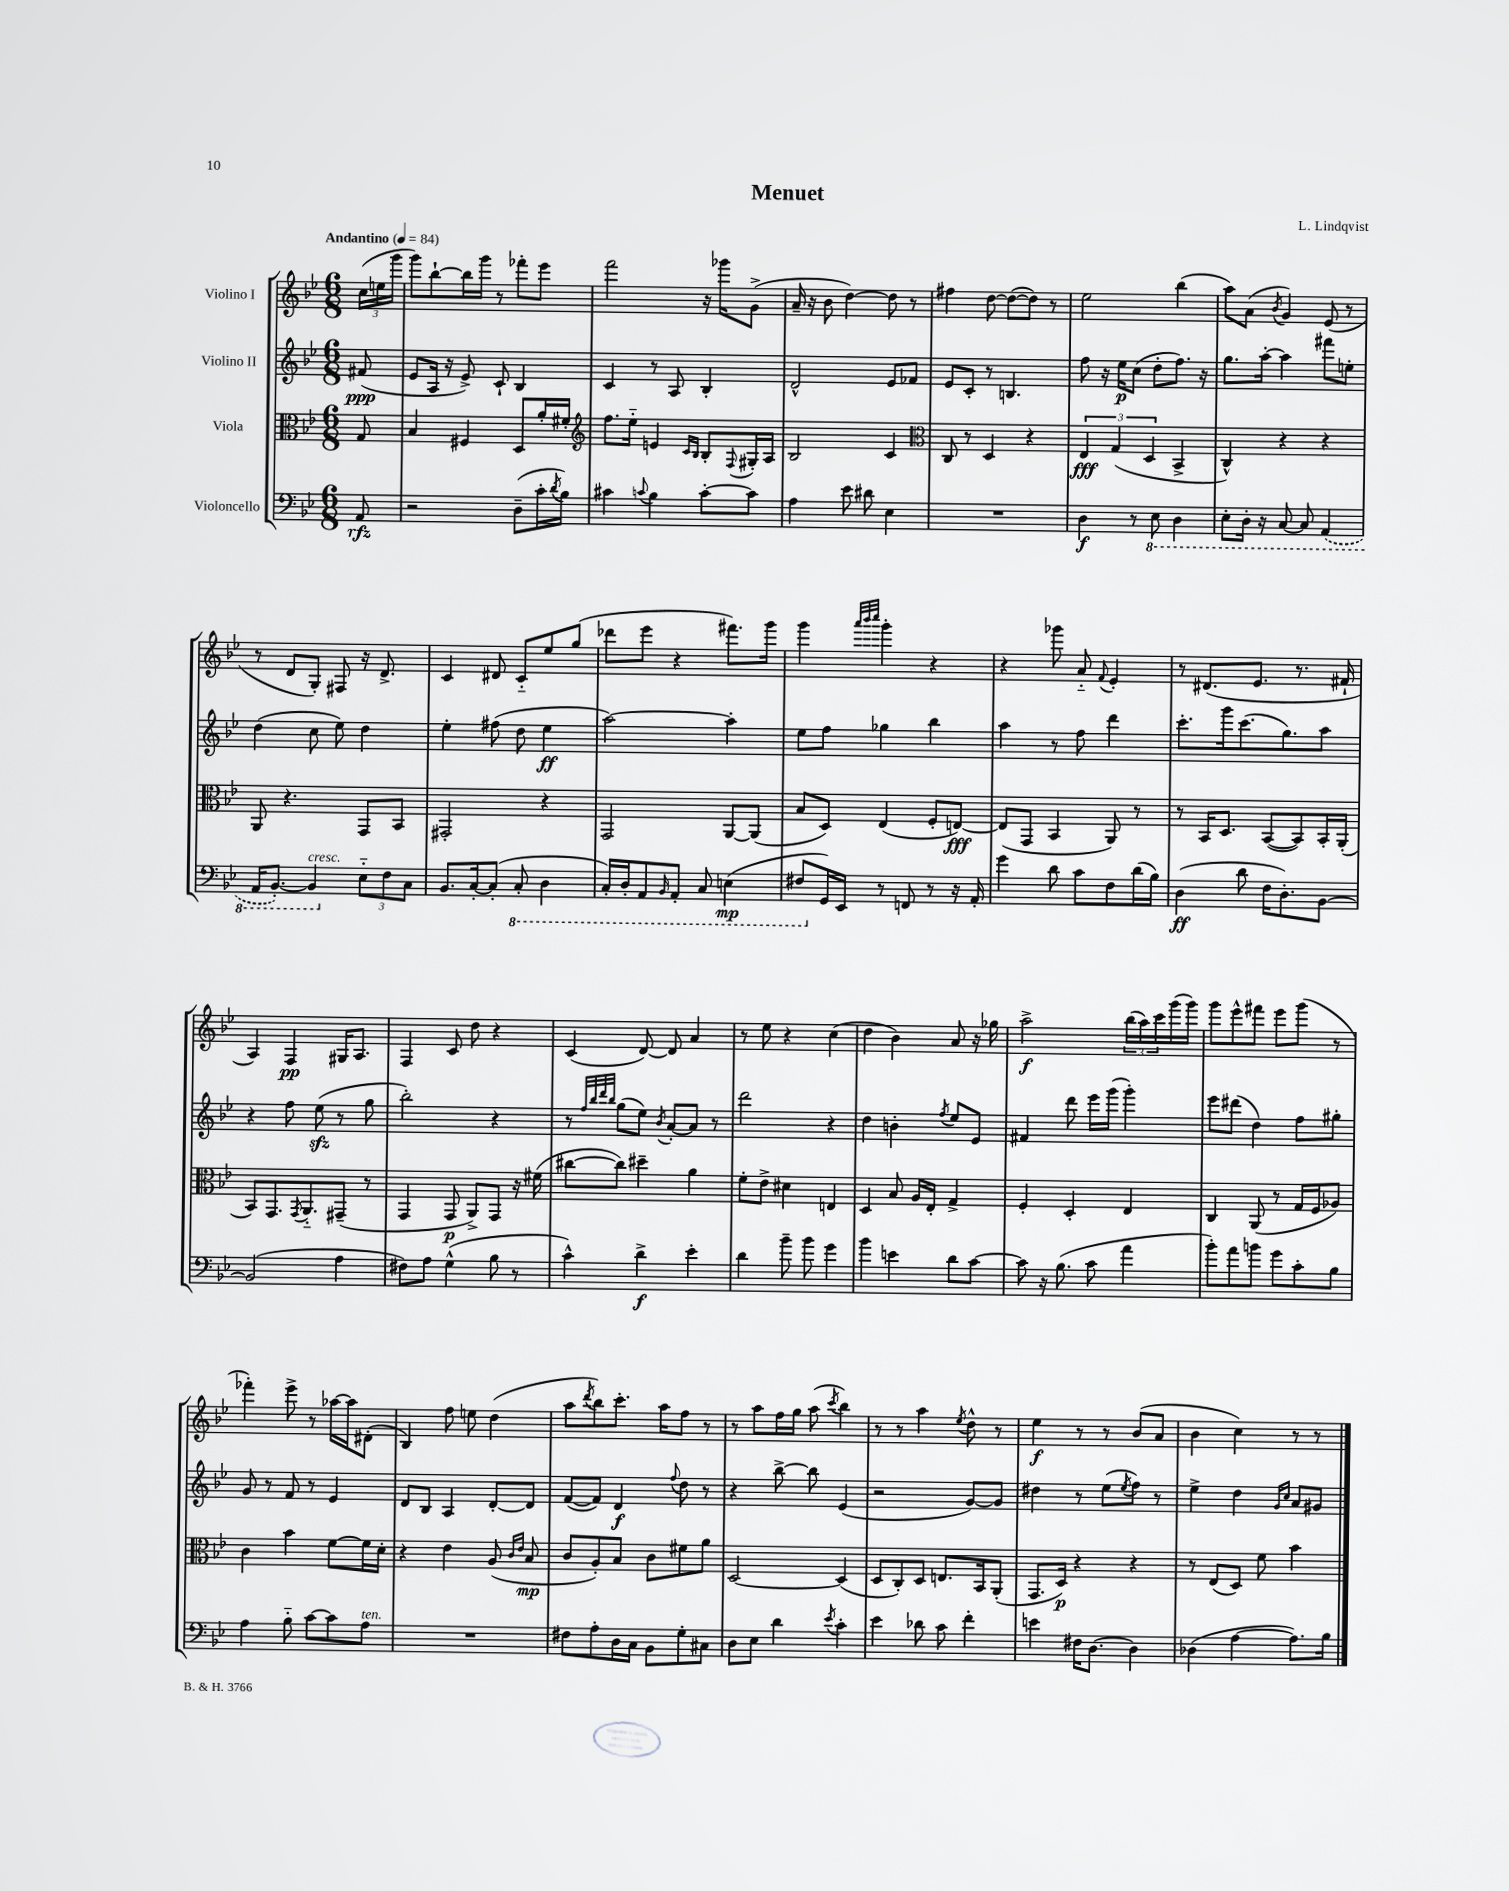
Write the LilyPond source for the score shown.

\header { title = "Menuet" composer = "L. Lindqvist" }
<<
\new StaffGroup <<
\new Staff = "s0" \with { instrumentName = "Violino I" } {
    \clef treble \key bes \major \numericTimeSignature \time 6/8 \partial 8 \tempo "Andantino" 4 = 84
    \tuplet 3/2 { c''16( e''16 g'''16 } |
    g'''8) bes''8~-! bes''16 g'''16 r8 fes'''8-. ees'''8 |
    f'''2 r16 ges'''16 g'8->( |
    a'16-- r16 bes'8 d''4~) d''8 r8 |
    fis''4 d''8~ d''8~( d''8) r8 |
    ees''2 bes''4( |
    a''8) a'8( \acciaccatura { bes'8 } g'4) ees'8( r8 |
    r8 d'8 g8-.) fis8 r16 d'8.-> |
    c'4 dis'8 c'8-_ ees''8 g''8( |
    des'''8 ees'''8 r4 fis'''8.) g'''16 |
    g'''4 \grace { a'''32 bes'''32 c''''32 } g'''4-. r4 |
    r4 ges'''8 a'8-_ \appoggiatura { f'8 } ees'4-. |
    r8 dis'8.( ees'8. r8. fis'16-! |
    a4) f4\pp gis16 a8. |
    f4 c'8 d''8 r4 |
    c'4( d'8~) d'8 a'4 |
    r8 ees''8 r4 c''4( |
    d''4 bes'4) a'8 r16 ges''16 |
    a''2->\f \tuplet 3/2 { bes''16( a''16) c'''16 } g'''16( g'''16) |
    g'''8 ees'''8-^ fis'''8 ees'''8 g'''8( r8 |
    fes'''4-.) ees'''8-> r8 aes''16~ aes''16 dis'8-.( |
    bes4) f''8 e''8 d''4( |
    a''8 \acciaccatura { d'''8 } bes''8) c'''8.-. a''16 f''8 r8 |
    r8 a''8 f''16 g''16 a''8( \acciaccatura { c'''8 } bes''4) |
    r8 r8 a''4 \acciaccatura { ees''8 } d''8-^ r8 |
    ees''4\f r8 r8 bes'8( a'8 |
    bes'4 c''4) r8 r8 \bar "|." |
}
\new Staff = "s1" \with { instrumentName = "Violino II" } {
    \clef treble \key bes \major \numericTimeSignature \time 6/8 \partial 8
    fis'8\ppp( |
    ees'8 a16 r16 ees'8->) c'8-! bes4 |
    c'4 r8 a8 bes4-. |
    d'2-^ ees'8 fes'8 |
    ees'8 c'8-. r8 b4. |
    f''8 r16 ees''16\p c''8( d''8-. f''8.) r16 |
    g''8. a''16~-. a''4 fis'''8 e''8-. |
    d''4( c''8 ees''8) d''4 |
    ees''4-. fis''8( d''8 ees''4\ff |
    a''2~) a''4-. |
    ees''8 f''8 ges''4 bes''4 |
    a''4 r8 f''8 d'''4 |
    c'''8.-. g'''16 c'''8.( g''8.) a''8 |
    r4 f''8 ees''8\sfz( r8 g''8 |
    bes''2-.) r4 |
    r8 \grace { f''32 bes''32 d'''32 bes''32 } g''8( ees''8) \acciaccatura { bes'8 } a'8~-. a'8 r8 |
    d'''2 r4 |
    d''4 b'4-. \acciaccatura { f''8 } ees''8 ees'8 |
    fis'4 d'''8 ees'''16 g'''16( g'''4-.) |
    ees'''8 dis'''8( d''4) f''8 gis''8-. |
    g'8 r8 f'8 r8 ees'4 |
    d'8 bes8 a4 d'8~-. d'8 |
    f'8~( f'8) d'4\f \appoggiatura { f''8 } d''8 r8 |
    r4 bes''8~-> bes''8 ees'4( |
    r2 g'8~) g'8 |
    dis''4 r8 ees''8( \acciaccatura { ees''8 } f''8) r8 |
    ees''4-> d''4 \grace { g'16 c''16 } a'8 gis'8 \bar "|." |
}
\new Staff = "s2" \with { instrumentName = "Viola" } {
    \clef alto \key bes \major \numericTimeSignature \time 6/8 \partial 8
    g8 |
    bes4 fis4 d8 a'16-. fis'16-. |
    \clef treble f''8. ees''16-_ e'4 \grace { c'16 bes16 } bes8-. \appoggiatura { f8 } gis16-. a16 |
    bes2 c'4 |
    \clef alto c8 r8 d4 r4 |
    \tuplet 3/2 { ees4\fff g4( d4 } bes,4-> |
    c4-^) r4 r4 |
    a,8 r4. g,8 bes,8 |
    gis,2-. r4 |
    g,2 a,8~ a,8( |
    bes8 d8) ees4( f8-. e8~\fff) |
    e8( g,8 bes,4 a,8) r8 |
    r8 bes,16 d8. bes,8~( bes,8) bes,16-. a,16-.( |
    bes,8) g,8. \acciaccatura { g,8 } a,8.-_ gis,8--( r8 |
    g,4 g,8\p a,8->) g,8 r16 fis'16( |
    cis''8~ cis''8) dis''4-- a'4 |
    f'8-. ees'8-> dis'4 e4 |
    d4 bes8 a16 ees16-. g4-> |
    f4-. d4-. ees4 |
    c4 a,8( r8 g16 f16 aes8) |
    c'4 bes'4 f'8~ f'16 d'16-. |
    r4 ees'4 a8( \grace { c'16 ees'16 } bes8\mp |
    c'8 a8-.) bes8 c'8 fis'8 a'8 |
    d2~ d4( |
    d8 c8-.) d8 e8. bes,16 a,8-.( |
    g,8. d16\p) r4 r4 |
    r8 ees8( d8) f'8 bes'4 \bar "|." |
}
\new Staff = "s3" \with { instrumentName = "Violoncello" } {
    \clef bass \key bes \major \numericTimeSignature \time 6/8 \partial 8
    a,8\rfz |
    r2 d8--( c'16-. \acciaccatura { d'8 } bes16) |
    cis'4 \appoggiatura { c'8 } bes4 c'8~-. c'8 |
    a4 ees'8 dis'8 ees4 |
    R2. |
    d4\f r8 \ottava #-1 ees,8 d,4 |
    ees,8-. d,16-. r16 c,8~ c,8 \once \slurDashed a,,4( |
    a,,16 bes,,8.~-.) bes,,4^\markup { \italic "cresc." } \ottava #0 \tuplet 3/2 { ees8-_ f8 c8 } |
    bes,8. c16~-. c8-.( \ottava #-1 c,8-. d,4 |
    c,16-.) d,16-. a,,8 \grace { bes,,16 } a,,8-. c,8 e,4\mp( |
    fis,8 \ottava #0 g,16) ees,16 r8 f,8 r8 r16 a,16-. |
    g'4 d'8 c'8 f8 d'16( bes16) |
    d4\ff( d'8 f16 d8.-.) bes,8~ |
    bes,2( a4 |
    fis8) a8 g4-^( bes8 r8 |
    c'4-^) d'4->\f ees'4-. |
    d'4 bes'8-- bes'8 g'4 |
    bes'4 e'4 d'8 c'8~ |
    c'8 r16 bes8.( c'8 a'4 |
    bes'8-.) a'8 b'8 g'8 c'8-. bes8 |
    a4 bes8-_ c'8~ c'8 a8^\markup { \italic "ten." } |
    R2. |
    fis8 a8-. d16 c16 bes,8 g8-. cis8 |
    d8 ees8 d'4 \acciaccatura { ees'8 } c'4-. |
    ees'4 des'8 c'8 f'4-. |
    e'4 fis16 d8.~ d4 |
    des4( a4~ a8.) bes16 \bar "|." |
}
>>
>>
\layout { \context { \Score \remove "Bar_number_engraver" } }
